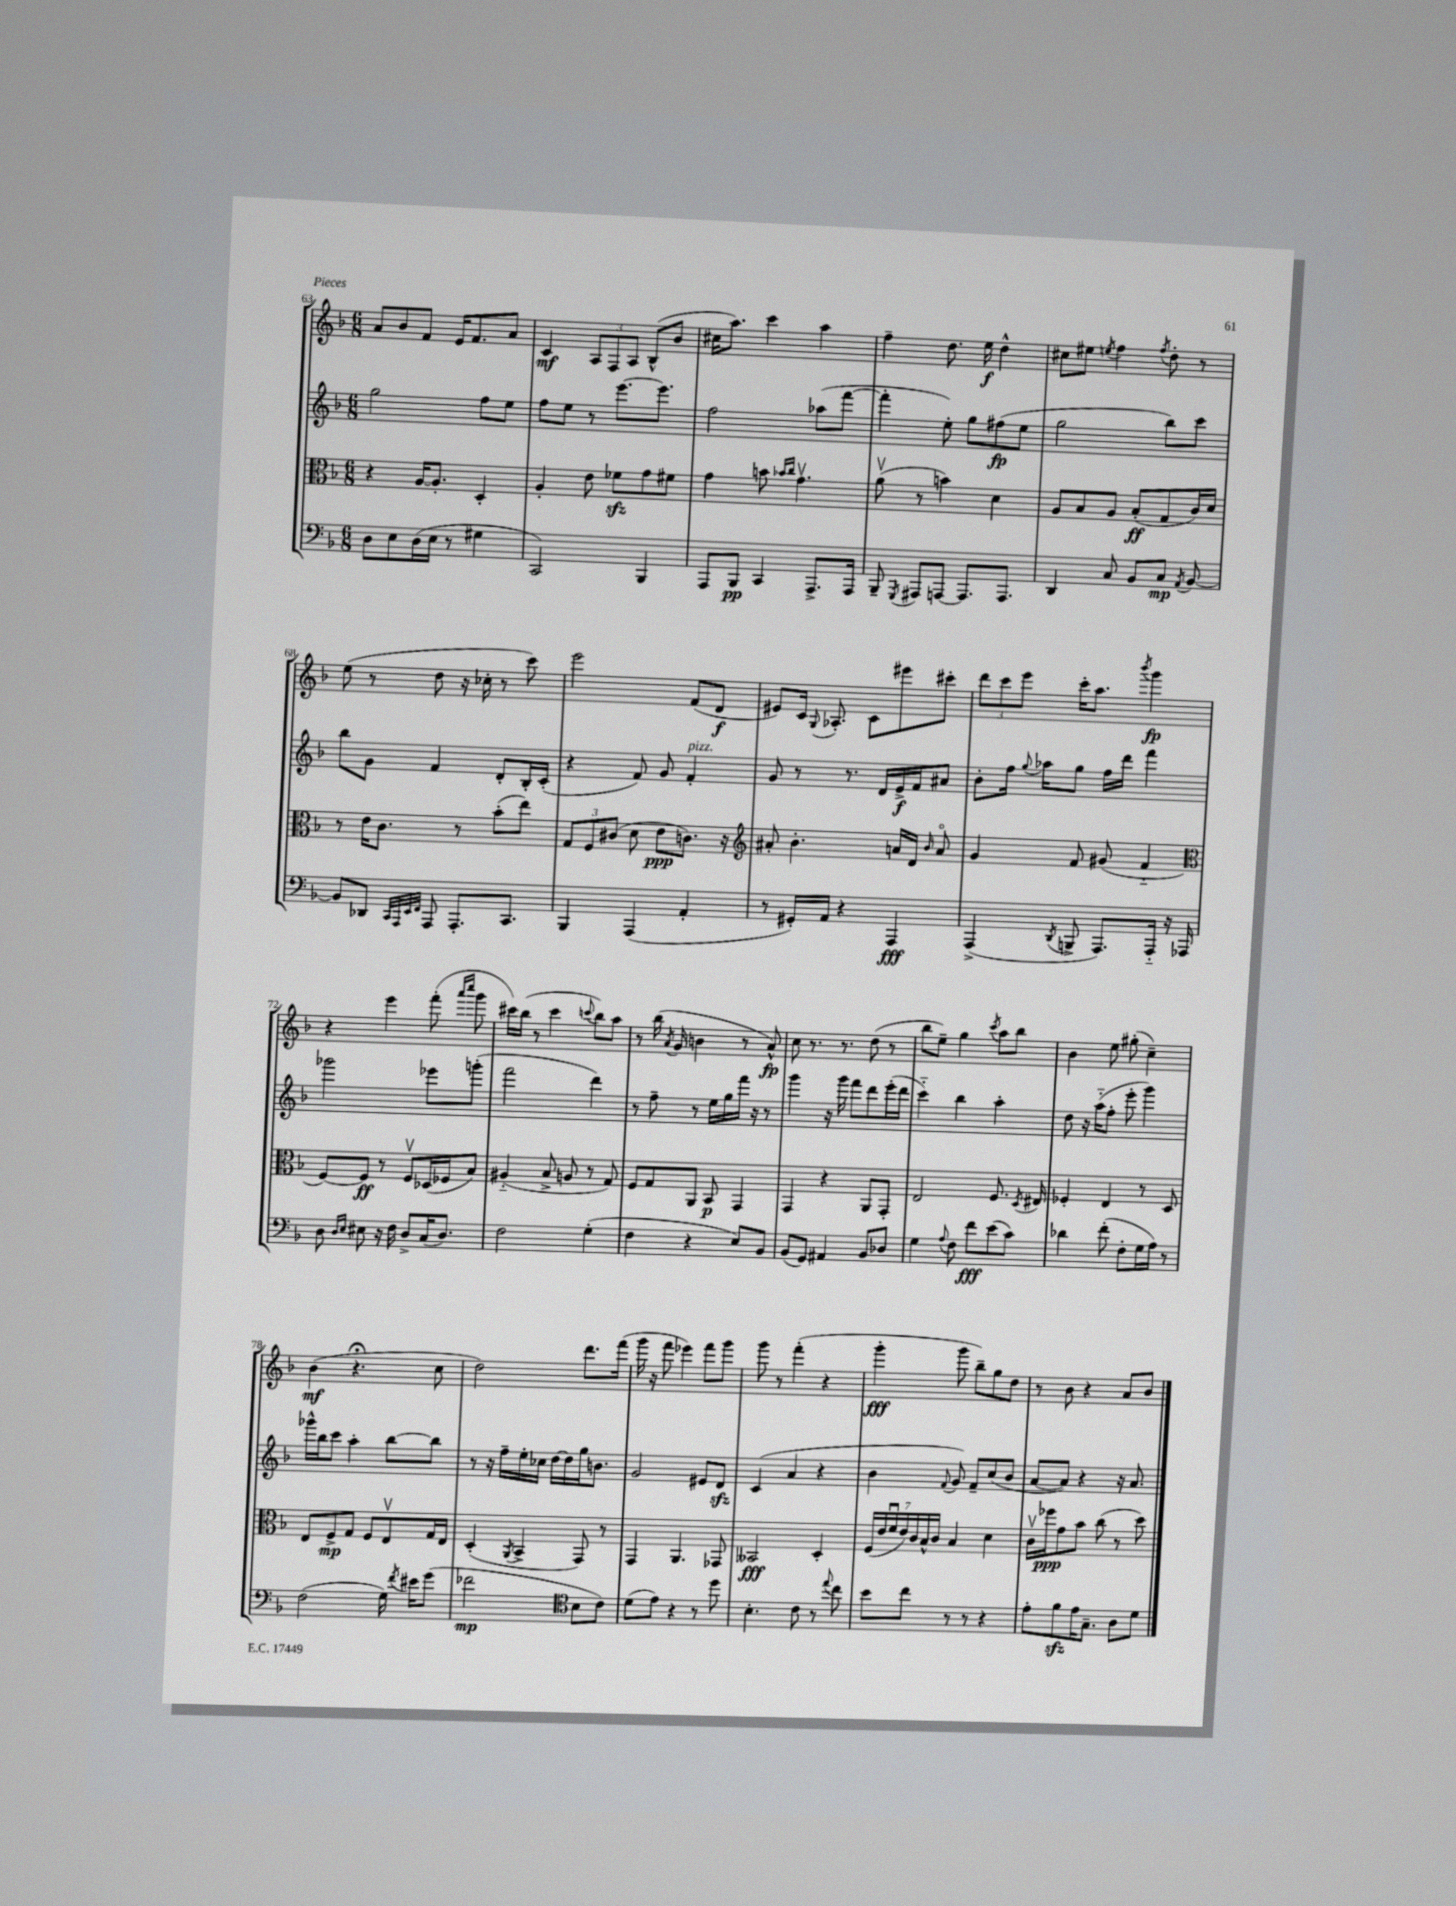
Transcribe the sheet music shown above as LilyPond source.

<<
\new StaffGroup <<
\new Staff = "s0" {
    \clef treble \key f \major \numericTimeSignature \time 6/8
    \autoBeamOff a'8[ bes'8 f'8] e'16[ f'8. a'8] |
    c'4\mf \tuplet 3/2 { a8[ f8 a8] } bes8[-^( bes'8] |
    cis''16[ a''8.]) c'''4 a''4 |
    f''4-- d''8. e''16\f d''4-^ |
    cis''8[ eis''8] \acciaccatura { e''8 } f''4 \acciaccatura { f''8 } d''8-. r8 |
    e''8( r8 d''8 r16 ces''16-. r8 c'''8) |
    e'''2 f'8[( d'8]\f |
    eis'8[) c'16] \appoggiatura { g8 } aes8.-. c'8[ eis'''8 cis'''8]-. |
    \tuplet 3/2 { d'''8[ c'''8 e'''8] } c'''16[-. a''8.] \acciaccatura { bes'''8 } g'''4\fp |
    r4 e'''4 f'''8-.( \grace { a'''16[ c''''16] } g'''8 |
    cis'''16[) bes''16]( r8 cis'''4 \appoggiatura { c'''8 } bes''8[) a''8] |
    r8 bes''16( \acciaccatura { a'8 } g'16 b'4 r8 a'8-^\fp) |
    c''8 r8. r8. d''8( r8 |
    bes''8[ e''8]--) g''4 \acciaccatura { c'''8 } a''8[ bes''8] |
    bes'4 e''8 gis''8-.( c''4--) |
    bes'4\mf( r4.\fermata c''8 |
    d''2) d'''8.[ f'''16]( |
    g'''16 r16 f'''8 ees'''4) f'''8[ g'''8] |
    g'''8 r8 f'''4-.( r4 |
    g'''4-.\fff g'''8 bes''8[--) g''8 d''8] |
    r8 bes'8 r4 a'8[ bes'8] \bar "|." |
}
\new Staff = "s1" {
    \clef treble \key f \major \numericTimeSignature \time 6/8
    \autoBeamOff g''2 f''8[ e''8] |
    f''8[ e''8] r8 e'''8.[~ e'''8.] |
    f''2 aes''8[( f'''8]~ |
    f'''4-. e''8-.) g''8[ fis''8\fp( e''8] |
    g''2 bes''8[) c'''8] |
    bes''8[ g'8] f'4 d'8[-. bes16-. c'16]-.( |
    r4 f'8) g'8 f'4-.^\markup { \italic "pizz." } |
    g'8 r8 r8. d'16[ e'16->\f f'16 ais'8] |
    bes'8[-. f''16] \appoggiatura { g''8 } aes''16[ g''8] f''16[ d'''16] f'''4 |
    ges'''2 ees'''8[ g'''8]-.( |
    f'''2 d'''4) |
    r8 f''8-- r8 e''16[ g''16 f'''16] r16 r8 |
    g'''4 r16 g'''16 f'''8[ d'''8 e'''16-.( d'''16] |
    c'''4-_) bes''4 a''4-. |
    d''8 r16 a''16[-_( f''8]-. e'''8-. g'''4) |
    ges'''16[-^ bes''16 c'''8] a''4-. bes''8[~ bes''8] |
    r8 r16 f''16[-- e''16-. ces''16] d''16[~ d''16 g''16 b'8.] |
    g'2 eis'8[ d'8]\sfz |
    c'4( a'4 r4 |
    bes'4 \appoggiatura { f'8 } g'8) f'8[-- c''8( bes'8] |
    a'8[~ a'8]) r4 r16 a'8. \bar "|." |
}
\new Staff = "s2" {
    \clef alto \key f \major \numericTimeSignature \time 6/8
    \autoBeamOff r4 a16[~ a8.]-. d4-. |
    a4-. e'8 fes'8[\sfz g'8 fis'8] |
    g'4 b'8 \grace { bes'16[ c''16] } g'4.\upbow |
    a'8\upbow( r8 b'4) d'4 |
    a8[ bes8 a8] bes8[-.\ff( g8 c'16) d'16] |
    r8 e'16[ c'8.] r8 bes'8[-.( e''8]) |
    \tuplet 3/2 { g8[ f8 cis'8]( } d'8 e'8[\ppp c'8.]) r16 |
    \clef treble ais'8-. bes'4.-. a'16[ d'16] \grace { bes'16 } a'8\flageolet |
    g'4 f'8 gis'8( f'4-_ |
    \clef alto f8[~) f8]\ff r8 f8[\upbow des16( fes16 bes8]) |
    ais4-_( bes8-> a8 r8 g8) |
    f8[ g8 a,8] bes,8\p g,4 |
    g,4 r4 a,8[ g,8]-. |
    e2 f8. \acciaccatura { d8 } eis16 |
    fes4-. e4 r8 d8 |
    e8[ f8->\mp g8] f8[ e8\upbow g16 e16] |
    d4-.( \acciaccatura { a,8 } bes,4-> g,8) r8 |
    g,4 a,4. ges,8 |
    beses,2\fff d4-. |
    \tuplet 7/4 { f16[( e'16 f'16\downbow e'16) c'16 bes16-^ c'16] } bes4 d'4 |
    c'16[\upbow fes''16\ppp g'8 bes'8] c''8( r8 d''8) \bar "|." |
}
\new Staff = "s3" {
    \clef bass \key f \major \numericTimeSignature \time 6/8
    \autoBeamOff d8[ e8 d16( e16] r8 gis4 |
    c,2) bes,,4 |
    a,,8[ bes,,8]\pp c,4 a,,8.[-> a,,16] |
    bes,,8-- \acciaccatura { g,,8 } ais,,8[ a,,8]~ a,,8.[ a,,8.] |
    d,4 c8 bes,8[ c8]\mp \acciaccatura { a,8 } bes,8~ |
    bes,8[ des,8] \grace { c,32[ a,,32 e,32 f,32] } a,,8 a,,8.[-. c,8.] |
    bes,,4 a,,4( a,4-. |
    r8 gis,16[-.) a,16] r4 a,,4\fff |
    a,,4->( \acciaccatura { d,8 } b,,8-> a,,8.[) a,,16]-_ r16 aes,,16 |
    d8 \grace { d16[ e16] } eis8 r16 f16 d8[-> c16( d8.]) |
    f2 g4-.( |
    f4 r4 e8[) bes,8] |
    bes,8[( g,8]) ais,4 bes,8[ des8] |
    g4 \appoggiatura { a8 } f8 f'8[\fff e'8( c'8]) |
    des'4 f'8-.( f8[-. g16 a16]) r8 |
    f2( g16) \acciaccatura { f'8 } eis'16[ g'8]( |
    fes'2\mp \clef tenor bes8[ c'8]) |
    d'8[( e'8]) r4 r8 d''8 |
    bes4.-. c'8 r8 \appoggiatura { e''8 } c''8 |
    bes'8[ c''8] r8 r8 r4 |
    e'8[-. f'8\sfz e'16 g8.]-- a8[ d'8] \bar "|." |
}
>>
>>
\layout { \context { \Score currentBarNumber = #63 } }
